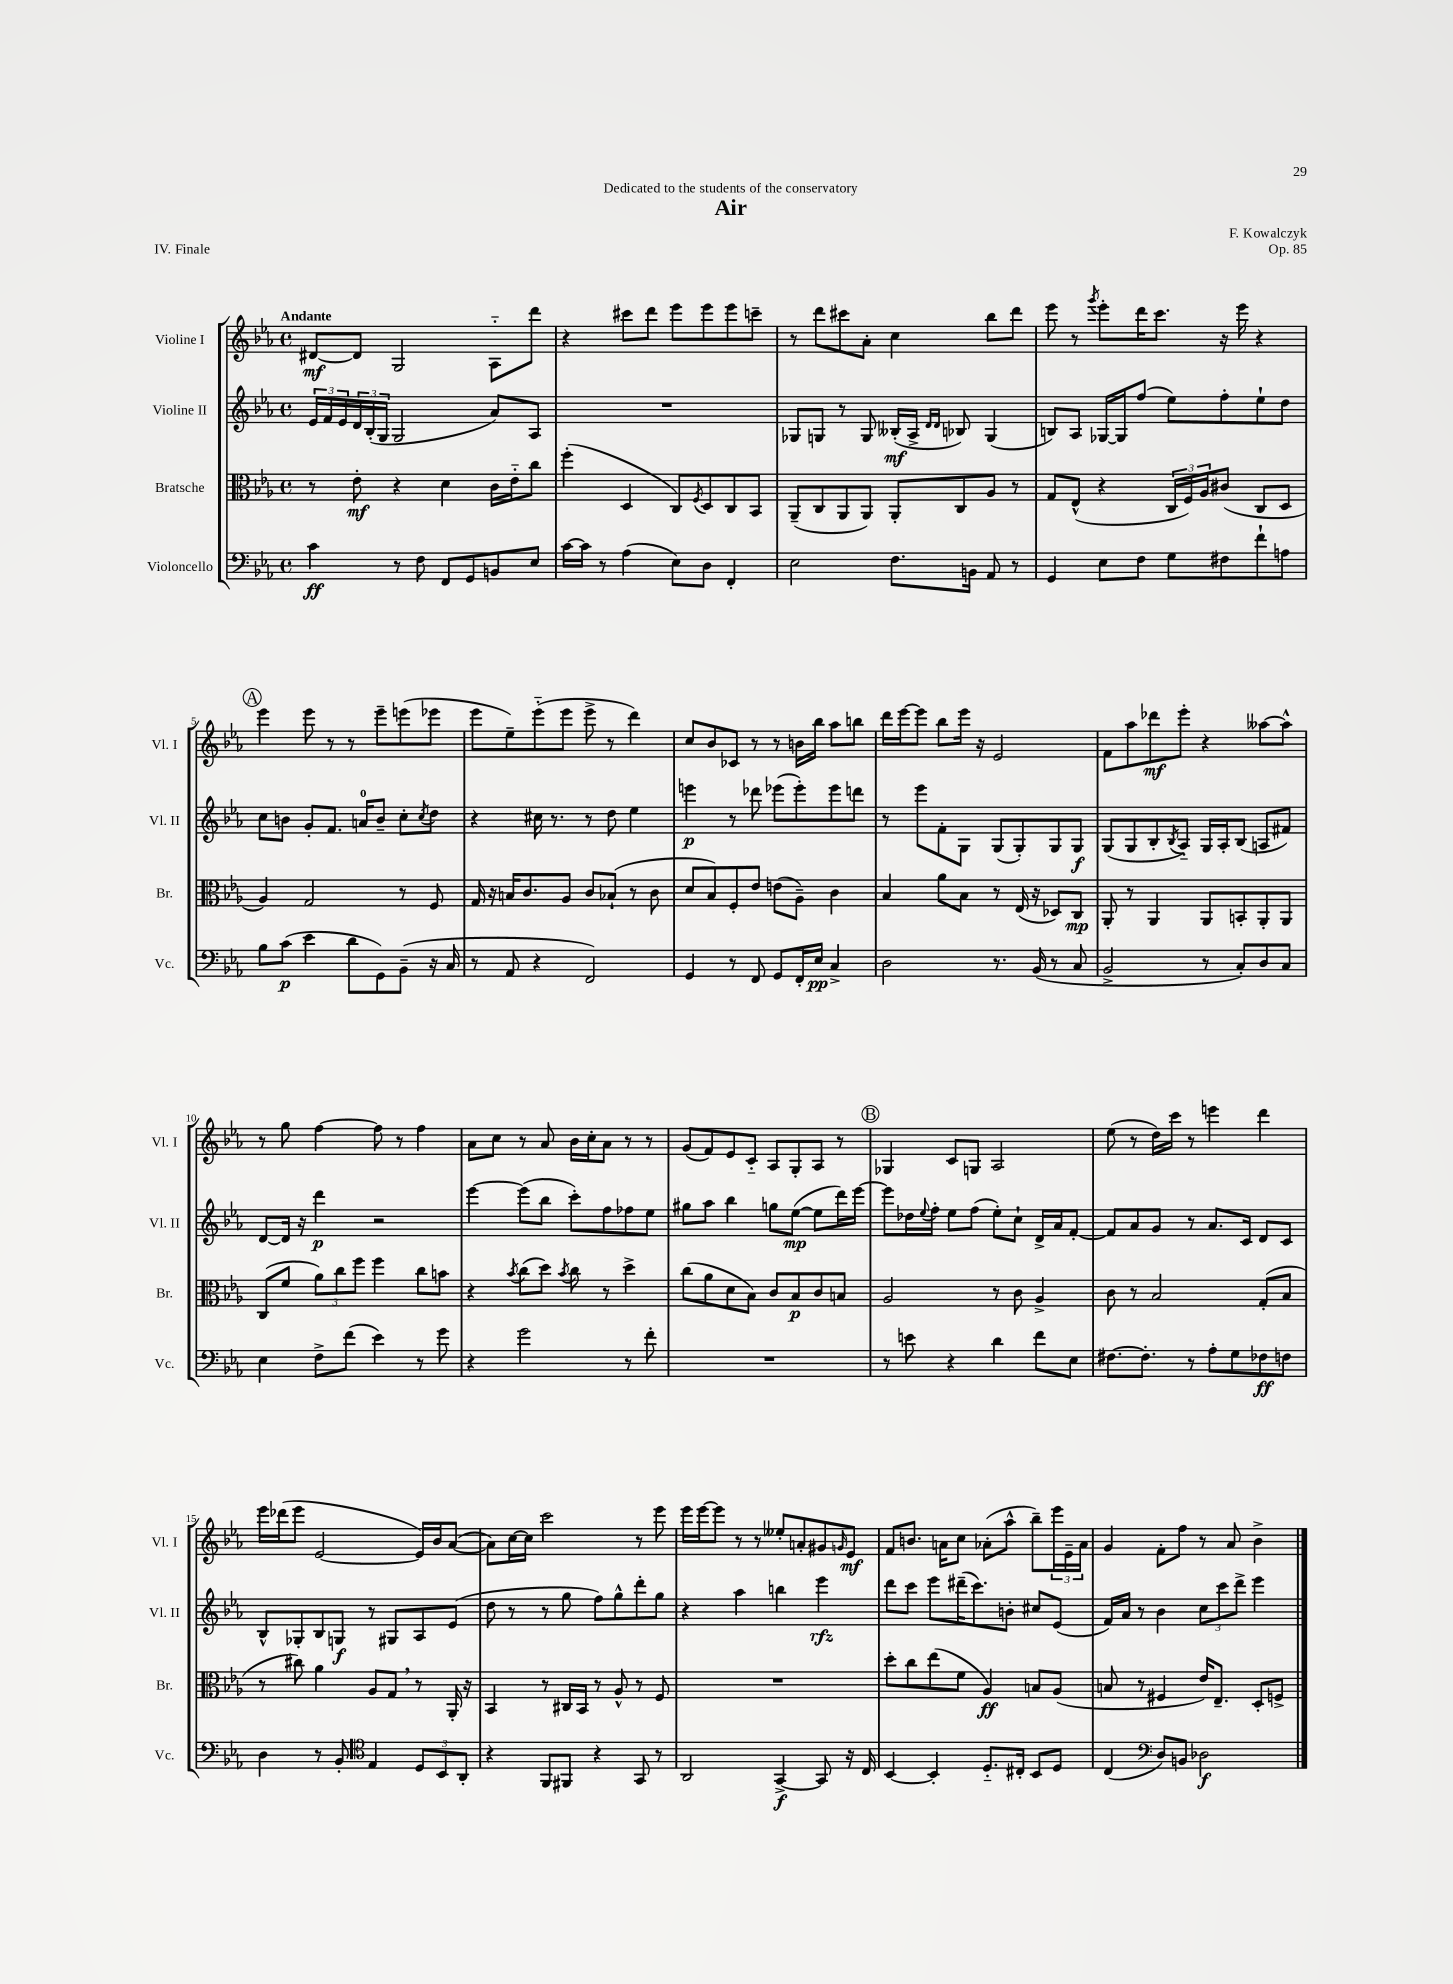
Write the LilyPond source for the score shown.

\header { title = "Air" composer = "F. Kowalczyk" dedication = "Dedicated to the students of the conservatory" opus = "Op. 85" piece = "IV. Finale" }
<<
\new StaffGroup <<
\new Staff = "s0" \with { instrumentName = "Violine I" shortInstrumentName = "Vl. I" } {
    \clef treble \key ees \major \defaultTimeSignature \time 4/4 \tempo "Andante"
    dis'8~\mf dis'8 g2 aes8-_ d'''8 |
    r4 cis'''8 d'''8 ees'''8 ees'''8 ees'''8 c'''8-- |
    r8 d'''8 cis'''8 aes'8-. c''4 bes''8 d'''8 |
    ees'''8 r8 \acciaccatura { g'''8 } ees'''8-. d'''16 c'''8. r16 ees'''16 r4 |
    \mark \markup { \circle "A" } ees'''4 ees'''8 r8 r8 ees'''8-- e'''8( ees'''8 |
    ees'''8 ees''8--) ees'''8-_( ees'''8 ees'''8-> r8 d'''4) |
    c''8 bes'8 ces'8 r8 r8 b'16 bes''16 aes''8 b''8 |
    d'''16 ees'''16~ ees'''8 bes''8 ees'''16 r16 ees'2 |
    f'8 aes''8 des'''8\mf ees'''8-. r4 aeses''8~ aeses''8-^ |
    r8 g''8 f''4~ f''8 r8 f''4 |
    aes'8 c''8 r8 aes'8 bes'16 c''16-. aes'8 r8 r8 |
    g'8( f'8) ees'8 c'8-_ aes8 g8-. aes8 r8 |
    \mark \markup { \circle "B" } ges4 c'8 g8 aes2 |
    ees''8( r8 d''16) c'''16 r8 e'''4 d'''4 |
    ees'''16 des'''16( ees'''8 ees'2~ ees'16) bes'16 aes'8~( |
    aes'8) c''16~ c''16 c'''2 r8 ees'''8 |
    ees'''16 ees'''16~ ees'''8 r8 r8 eeses''8-. a'8-. gis'8 \grace { g'16 } ees'8\mf |
    f'8 b'8. a'16 c''8 aes'8-.( aes''8-^ bes''8--) \tuplet 3/2 { ees'''16 ees'16-- aes'16 } |
    g'4 f'8-. f''8 r8 aes'8 bes'4-> \bar "|." |
}
\new Staff = "s1" \with { instrumentName = "Violine II" shortInstrumentName = "Vl. II" } {
    \clef treble \key ees \major \defaultTimeSignature \time 4/4
    \tuplet 3/2 { ees'16 f'16 ees'16 } \tuplet 3/2 { d'16 bes16-.( g16 } g2 aes'8) aes8 |
    R1 |
    ges8 g8 r8 g8 beses16-.\mf( aes16-> \grace { d'16 d'16 } bes8) g4( |
    b8) aes8 ges16~ ges16 f''8( ees''8) f''8-. ees''8-! d''8 |
    \mark \markup { \circle "A" } c''8 b'8 g'8-. f'8. a'16-0 b'8-- c''8-. \acciaccatura { c''8 } d''8 |
    r4 cis''16 r8. r8 d''8 ees''4 |
    e'''4\p r8 des'''8 ees'''8( ees'''8-.) ees'''8 d'''8 |
    r8 ees'''8 f'8-. g8 g8( g8-.) g8 g8\f |
    g8( g8 bes8-. \acciaccatura { bes8 } aes8-_) g16 aes16-. bes8( a8 fis'8) |
    d'8~ d'16 r16 d'''4\p r2 |
    ees'''4~ ees'''8( bes''8 c'''8-.) f''8 fes''8 ees''8 |
    gis''8 aes''8 bes''4 g''8 ees''8~\mp( ees''8 d'''16) ees'''16~ |
    \mark \markup { \circle "B" } ees'''8 des''16 \appoggiatura { ees''8 } f''16-. ees''8 f''8( ees''8-.) c''8-! d'16-> aes'16 f'8~-. |
    f'8 aes'8 g'8 r8 aes'8. c'16 d'8 c'8 |
    bes8-^ ges8-. bes8 g8\f r8 gis8 aes8 ees'8( |
    d''8 r8 r8 g''8 f''8) g''8-^ d'''8-. g''8 |
    r4 aes''4 b''4 ees'''4\rfz |
    d'''8 c'''8 ees'''8 dis'''16--( c'''8.) b'8-. cis''8 ees'8( |
    f'16) aes'16 r8 bes'4 \tuplet 3/2 { c''8 c'''8 d'''8-> } ees'''4 \bar "|." |
}
\new Staff = "s2" \with { instrumentName = "Bratsche" shortInstrumentName = "Br." } {
    \clef alto \key ees \major \defaultTimeSignature \time 4/4
    r8 ees'8-.\mf r4 d'4 c'16 ees'16-_ c''8 |
    f''4-.( d4 c8) \acciaccatura { f8 } d8 c8 bes,8 |
    aes,8--( c8 aes,8 aes,8) aes,8-. c8 aes8 r8 |
    g8 ees8-^( r4 \tuplet 3/2 { c16 f16) aes16 } cis'8( c8 d8 |
    \mark \markup { \circle "A" } aes4) g2 r8 f8 |
    g16 r16 b16 c'8. aes8 c'8 bes8-!( r8 c'8 |
    d'8 bes8) f8-. ees'8 e'8( aes8--) c'4 |
    bes4 aes'8 bes8 r8 ees16( r16 des8) c8\mp |
    aes,8-. r8 aes,4 aes,8 b,8-. aes,8-. aes,8 |
    c8( f'8 \tuplet 3/2 { aes'8) c''8 f''8 } f''4 c''8 b'8 |
    r4 \acciaccatura { bes'8 } c''8( d''8) \acciaccatura { bes'8 } c''8 r8 d''4-> |
    c''8( aes'8 d'8 bes8) c'8 bes8\p c'8 b8 |
    \mark \markup { \circle "B" } aes2 r8 c'8 aes4-> |
    c'8 r8 bes2 g8-.( bes8 |
    r8 cis''8) aes'4 aes8 g8 \breathe r8 aes,16-. r16 |
    bes,4 r8 cis16 bes,16 r8 aes8-^ r8 f8 |
    R1 |
    d''8-. c''8 ees''8( f'8 aes4\ff) b8 aes8( |
    b8 r8 fis4 ees'16) ees8.-- d8-. f8-> \bar "|." |
}
\new Staff = "s3" \with { instrumentName = "Violoncello" shortInstrumentName = "Vc." } {
    \clef bass \key ees \major \defaultTimeSignature \time 4/4
    c'4\ff r8 f8 f,8 g,8 b,8 ees8 |
    c'16~ c'16 r8 aes4( ees8) d8 f,4-. |
    ees2 f8. b,16 aes,8 r8 |
    g,4 ees8 f8 g8 fis8 f'8-! a8 |
    \mark \markup { \circle "A" } bes8 c'8\p( ees'4 d'8 g,8) bes,8--( r16 c16 |
    r8 aes,8 r4 f,2) |
    g,4 r8 f,8 g,8 f,16-. ees16\pp c4-> |
    d2 r8. bes,16( r8 c8 |
    bes,2-> r8 c8-.) d8 c8 |
    ees4 f8-> f'8( ees'4) r8 g'8 |
    r4 g'2 r8 f'8-. |
    R1 |
    \mark \markup { \circle "B" } r8 e'8 r4 d'4 f'8 ees8 |
    fis8.~ fis8.-. r8 aes8-. g8 fes8\ff f8 |
    d4 r8 bes,8-. \clef tenor ees4 \tuplet 3/2 { d8 bes,8 aes,8-. } |
    r4 f,8 fis,8 r4 g,8 r8 |
    aes,2 g,4~->\f g,8 r16 c16 |
    bes,4~ bes,4-. d8.-_ cis16-. bes,8 d8 |
    c4( \clef bass d8) b,8 des2\f \bar "|." |
}
>>
>>
